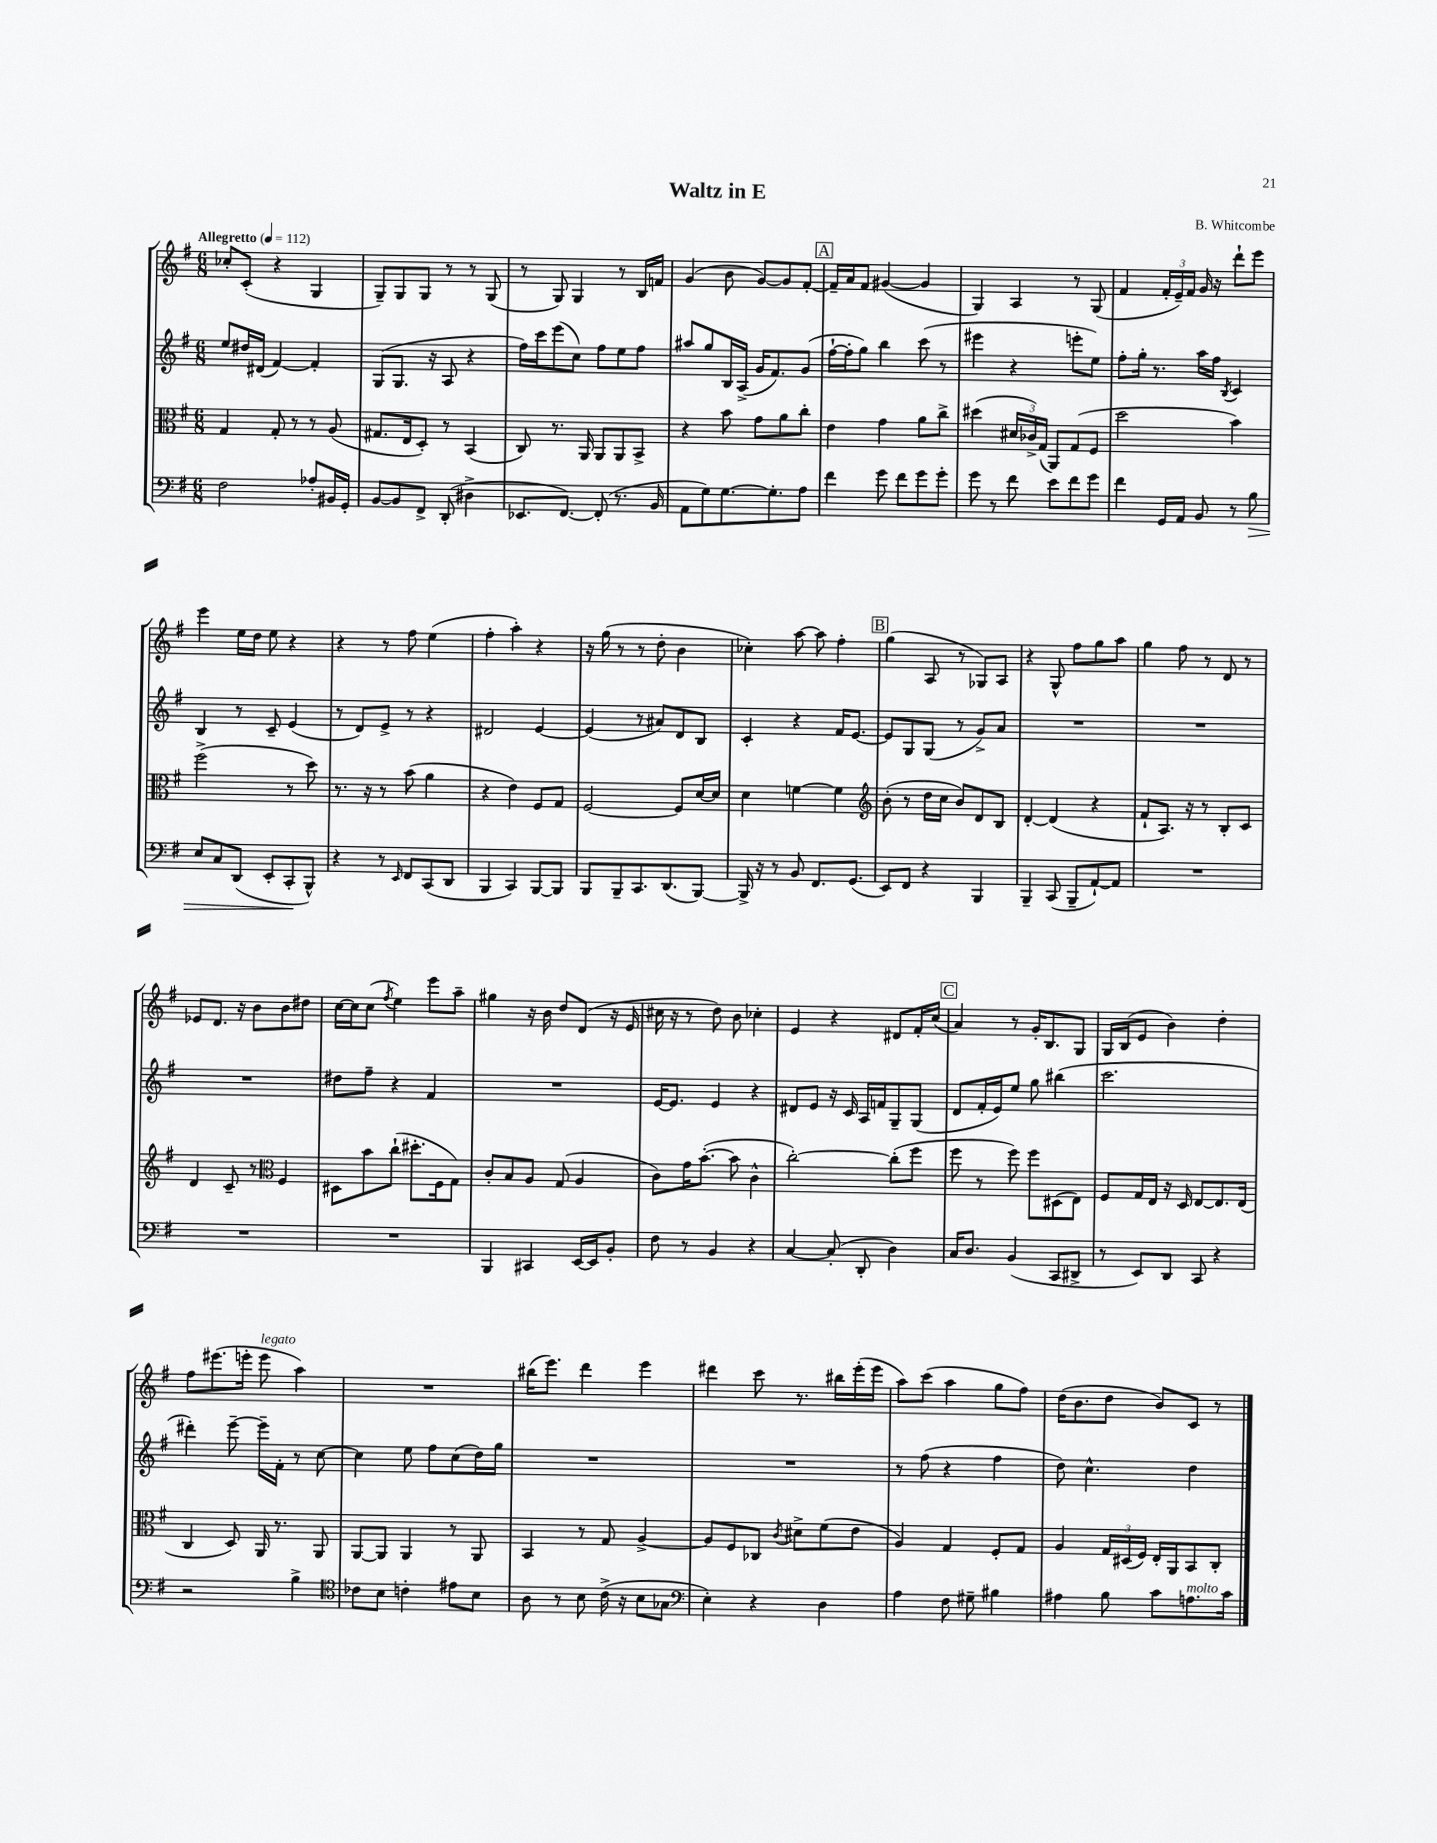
\header { title = "Waltz in E" composer = "B. Whitcombe" }
<<
\new StaffGroup <<
\new Staff = "s0" {
    \clef treble \key g \major \numericTimeSignature \time 6/8 \tempo "Allegretto" 4 = 112
    ces''8-. c'8-.( r4 g4 |
    g8--) g8 g8 r8 r8 g8( |
    r8 g8) g4 r8 b16 f'16 |
    g'4( b'8 g'8~) g'8 fis'8~-. |
    \mark \markup { \box "A" } fis'16-- a'16 fis'8 gis'4~( gis'4 |
    g4) a4 r8 g8( |
    fis'4 \tuplet 3/2 { fis'16-. e'16--) fis'16 } g'16 r16 d'''8-! e'''8 |
    e'''4 e''16 d''16 e''8 r4 |
    r4 r8 fis''8 e''4( |
    fis''4-. a''4-.) r4 |
    r16 g''16( r8 r8 d''8-. b'4 |
    ces''4-.) a''8~ a''8 fis''4-. |
    \mark \markup { \box "B" } g''4( a8 r8 ges8) a8 |
    r4 g8-^ fis''8 g''8 a''8 |
    g''4 fis''8 r8 d'8 r8 |
    ees'8 d'8. r16 b'8 b'8 dis''8 |
    c''16~ c''16 c''8( \acciaccatura { fis''8 } e''4) e'''8 a''8-- |
    gis''4 r16 b'16 d''8 d'8( r16 e'16 |
    cis''16 r16 r8 d''8) b'8 ces''4-. |
    e'4 r4 dis'8 fis'16-. c''16( |
    \mark \markup { \box "C" } a'4) r8 g'16-. b8. g8 |
    g16 b16( e'8 b'4) d''4-. |
    fis''8 eis'''8.( e'''16-. e'''8^\markup { \italic "legato" } a''4) |
    R2. |
    bis''16( e'''8.) d'''4 e'''4 |
    dis'''4 c'''8 r8. bis''16 e'''16-.( e'''16 |
    a''8) c'''8( a''4 g''8 fis''8) |
    d''16( b'8. d''8 b'8) c'8 r8 \bar "|." |
}
\new Staff = "s1" {
    \clef treble \key g \major \numericTimeSignature \time 6/8
    e''8 dis''16 dis'16( fis'4~) fis'4-. |
    g8( g8. r16 a8 r4 |
    fis''16) c'''16 e'''8( c''8) fis''8 e''8 fis''8 |
    ais''8 g''8 b16 a16->( g'16 fis'8.) g'8( |
    \mark \markup { \box "A" } fis''16~-! fis''16-. g''8) b''4 c'''8( r8 |
    eis'''4 r4 e'''8-. e''8) |
    fis''8-. g''16-. r8. a''16 fis''16 \acciaccatura { b8 } c'4 |
    b4 r8 c'8-- e'4( |
    r8 d'8) e'8-> r8 r4 |
    dis'2 e'4~ |
    e'4( r8 ais'8) d'8 b8 |
    c'4-. r4 fis'16 e'8.~ |
    \mark \markup { \box "B" } e'8 g8 g8( r8 g'8->) a'8 |
    R2. |
    R2. |
    R2. |
    dis''8 fis''8-- r4 fis'4 |
    R2. |
    e'16~ e'8. e'4 r4 |
    dis'8 e'8 r16 c'16 a16 f'16 g8-- g8( |
    \mark \markup { \box "C" } d'8 fis'16-. e'16) e''8 g''8 bis''4( |
    c'''2. |
    dis'''4-.) e'''8~-- e'''16-- fis'16-. r8 c''8~ |
    c''4 e''8 fis''8 c''8( d''16) g''16 |
    R2. |
    R2. |
    r8 fis''8( r4 fis''4 |
    d''8) c''4.-^ d''4 \bar "|." |
}
\new Staff = "s2" {
    \clef alto \key g \major \numericTimeSignature \time 6/8
    g4 g8-. r8 r8 a8( |
    gis8. e16 d8-.) r8 b,4( |
    c8) r8. a,16 a,8 a,8 b,8-> |
    r4 b'8 g'8 a'8 c''8-. |
    \mark \markup { \box "A" } e'4 g'4 a'8 c''8-> |
    dis''4( \tuplet 3/2 { dis'16 ces'16->) g16( } a,8) g8( fis8 |
    d''2 b'4) |
    fis''2->( r8 d''8) |
    r8. r16 r8 b'8( a'4 |
    r4 e'4) fis8 g8 |
    fis2~ fis8 d'16~ d'16 |
    d'4 f'4~ f'4 |
    \mark \markup { \box "B" } \clef treble b'8-.( r8 d''16 c''16 b'8) d'8 b8 |
    d'4~-. d'4( r4 |
    fis'8-! a8.) r16 r8 b8-. c'8 |
    d'4 c'8-- r8 \clef alto fis4 |
    dis8 b'8 c''8-!( dis''8.-. fis16 g8) |
    c'8-. b8 a8 g8( a4 |
    c'8) g'16 b'8.~-.( b'8 c'4-^ |
    c''2~-.) c''8-.( fis''8 |
    \mark \markup { \box "C" } fis''8 r8 fis''8) fis''8 dis8( e8) |
    fis8 g16 e16 r16 d16 e8~ e8. e16( |
    c4 d8) a,16 r8. a,8 |
    a,8~ a,8 a,4 r8 a,8 |
    b,4 r8 g8 a4~-> |
    a8 fis8 ces8 \acciaccatura { c'8 } dis'8-> fis'8( e'8 |
    a4) g4 fis8-. g8 |
    a4 \tuplet 3/2 { g16 dis16( fis16) } e16-. a,16 b,8 c8-. \bar "|." |
}
\new Staff = "s3" {
    \clef bass \key g \major \numericTimeSignature \time 6/8
    fis2 aes8-. bis,16 g,16-. |
    b,8~ b,8 fis,8-> d,8-.( dis4-> |
    ees,8. fis,8.~) fis,8-.( r8. b,16 |
    a,8 g8) g8.~ g8.-. a8 |
    \mark \markup { \box "A" } fis'4 g'8 fis'8 g'8 g'8-. |
    g'8 r8 fis'8 e'8 fis'8 g'8 |
    fis'4 g,16 a,16 b,8 r8 b8\> |
    e8 c8 d,8( e,8-. c,8-.\! b,,8-^) |
    r4 r8 \grace { e,16 } fis,8 c,8( d,8 |
    b,,4 c,4) b,,8~ b,,8 |
    b,,8 b,,8-- c,8. d,8.( b,,8~) |
    b,,16-> r16 r8 b,8 fis,8. g,8.( |
    \mark \markup { \box "B" } e,8) fis,8 r4 b,,4 |
    b,,4-- c,8( b,,8-- a,8~-!) a,8 |
    R2. |
    R2. |
    R2. |
    b,,4 cis,4 e,16~ e,16 b,8-. |
    fis8 r8 b,4 r4 |
    c4~ c8-.( d,8-. d4) |
    \mark \markup { \box "C" } c16 d8. b,4( c,8 dis,8-> |
    r8 e,8) d,8 c,8 r4 |
    r2 b4-> |
    \clef tenor ces'8 b8 c'4-. eis'8 b8 |
    a8 r8 b8 c'16->( r16 b8 ges8 |
    \clef bass e4-.) r4 d4 |
    a4 fis8 gis8-- bis4 |
    ais4 b8 c'8 a8.^\markup { \italic "molto" } c'16 \bar "|." |
}
>>
>>
\layout { \context { \Score \remove "Bar_number_engraver" } }
